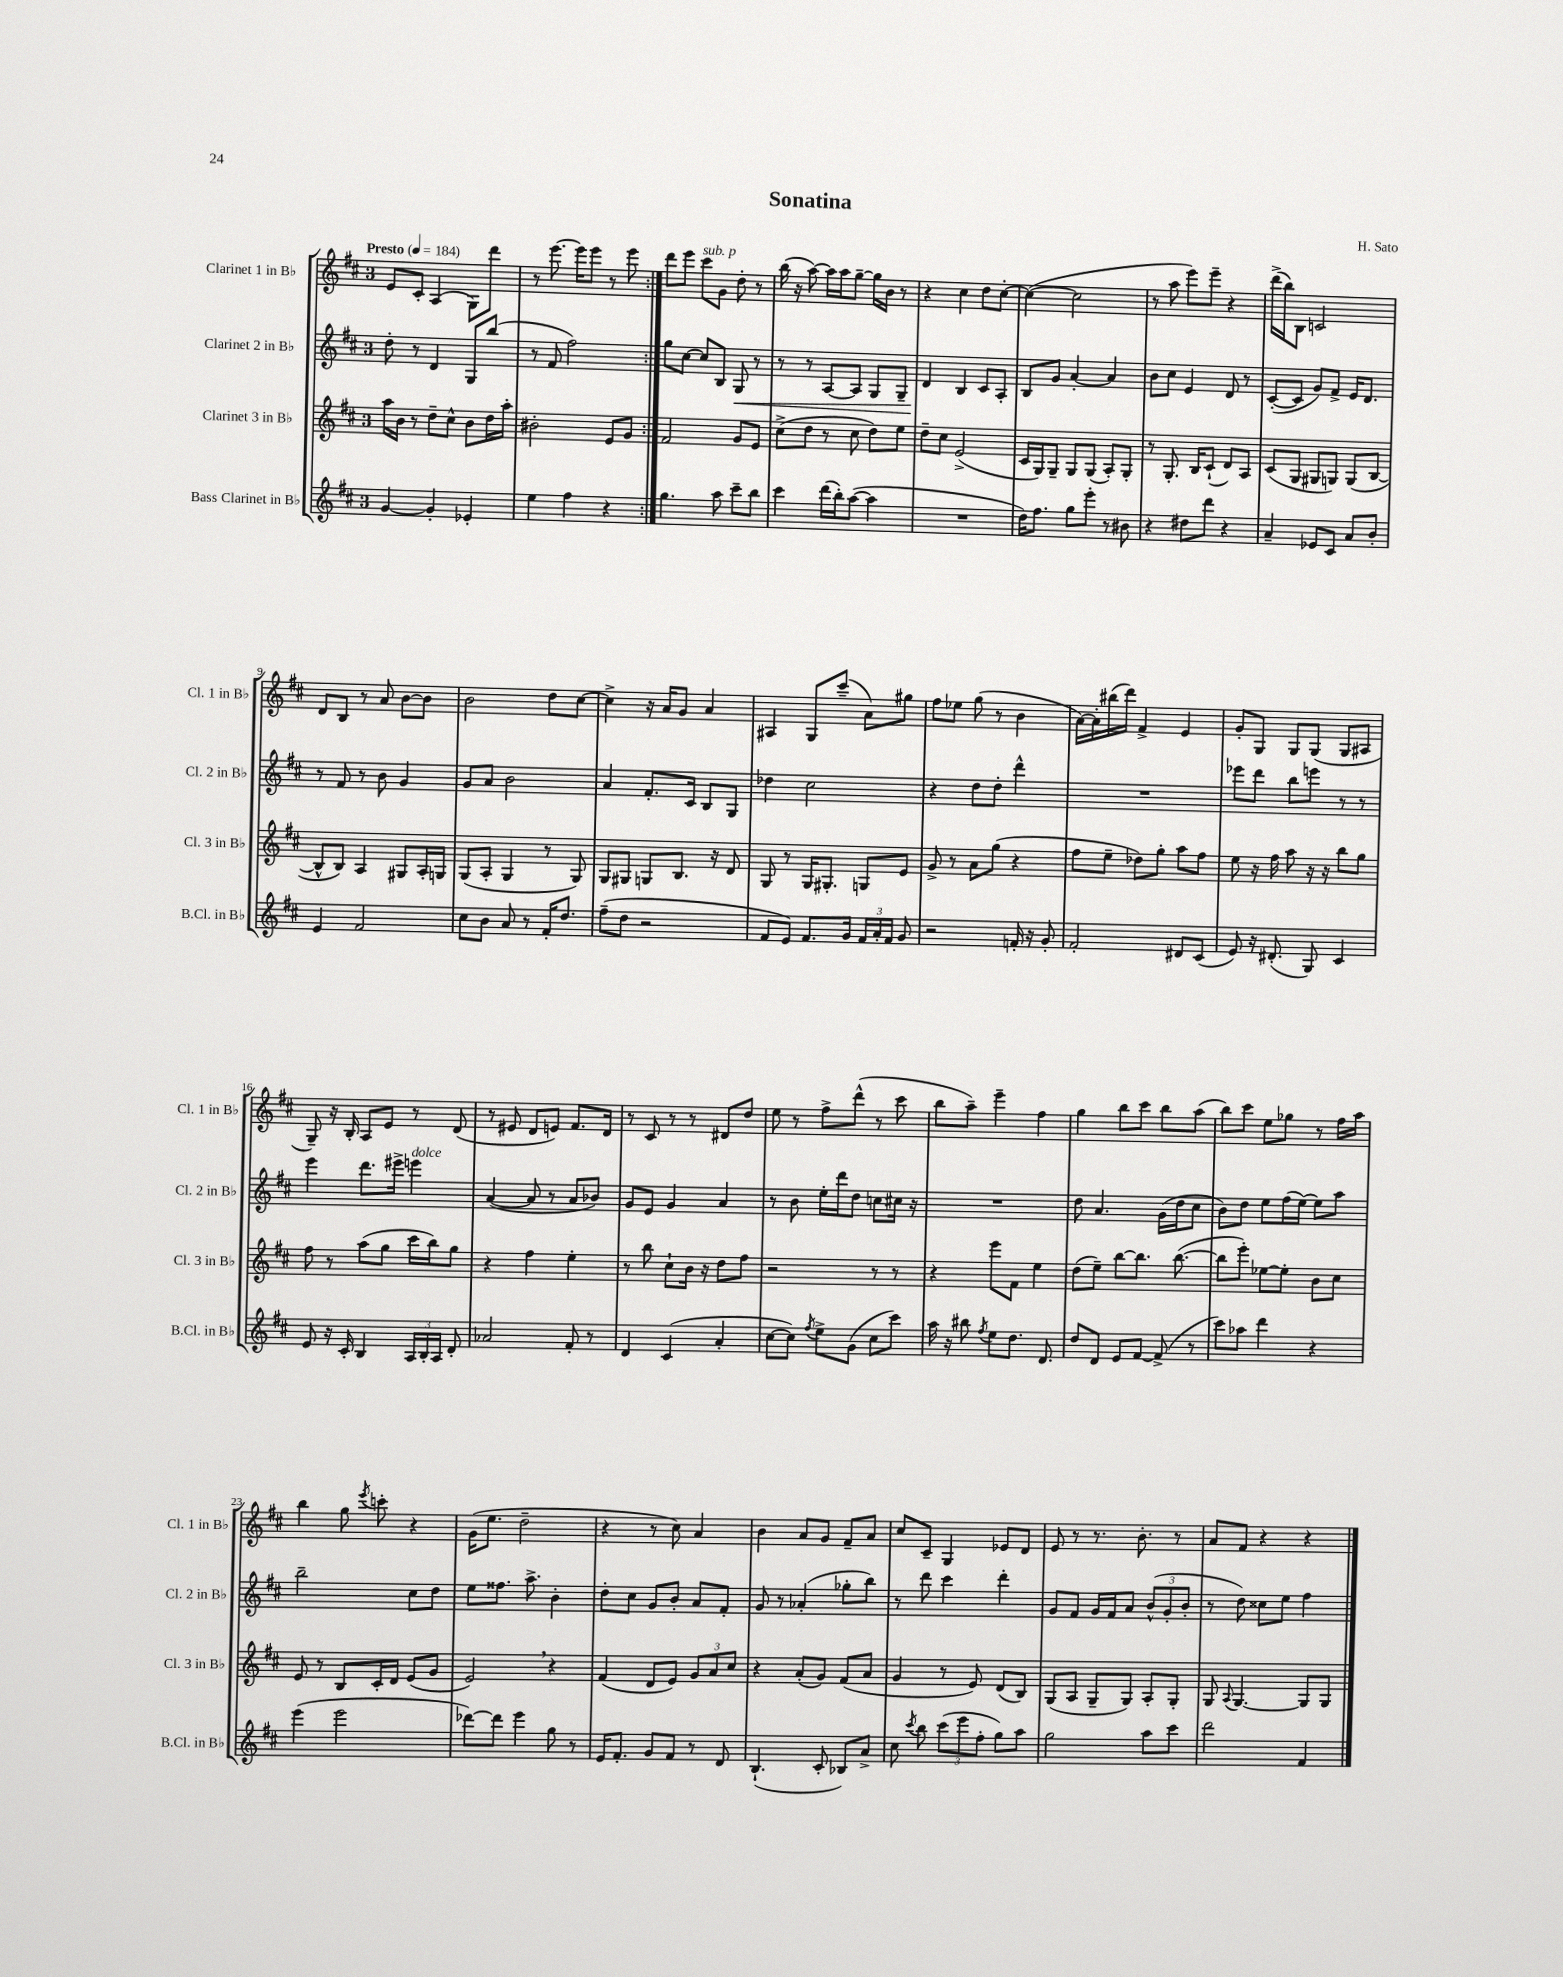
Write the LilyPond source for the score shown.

\header { title = "Sonatina" composer = "H. Sato" }
<<
\new StaffGroup <<
\new Staff = "s0" \with { instrumentName = "Clarinet 1 in Bb" shortInstrumentName = "Cl. 1 in Bb" } {
    \clef treble \key d \major \once \override Staff.TimeSignature.style = #'single-digit \time 3/4 \tempo "Presto" 4 = 184
    \autoBeamOff \repeat volta 2 { e'8[ cis'8]-. a4( g8[) d'''8] |
    r8 e'''8.~ e'''16[ e'''8] r8 e'''8 | }
    d'''8[ e'''8] cis'''8[^\markup { \italic "sub. p" } g'8] d''8-. r8 |
    b''16( r16 a''8~) a''16[ a''16 g''8]~-- g''16[ b'16] r8 |
    r4 cis''4 d''8[ cis''8]~-. |
    cis''4~( cis''2 |
    r8 a''8 e'''8[) e'''8]-- r4 |
    d'''16[->( b''16) b8] c'2 |
    d'8[ b8] r8 a'8 b'8[~ b'8] |
    b'2 d''8[ cis''8]~ |
    cis''4-> r16 a'16[ g'8] a'4 |
    ais4 g8[ cis'''8]--( a'8[) gis''8] |
    fis''8[ ees''8] g''8( r8 b'4 |
    a'16[~) a'16-. bis''16( d'''16]) fis'4-> e'4 |
    g'8[-. g8] g8[ g8]( g8[ ais8] |
    g8--) r16 b16-. a8[ e'8] r8 d'8( |
    r8 eis'8 d'8[ e'8]) fis'8.[ d'16] |
    r8 cis'8 r8 r8 dis'8[ d''8] |
    e''8 r8 fis''8[-> d'''8]-^( r8 cis'''8 |
    b''8[ a''8]--) e'''4-- fis''4 |
    g''4 b''8[ cis'''8] b''8[ a''8]( |
    b''8[) cis'''8] e''8[ ges''8] r8 fis''16[ a''16] |
    b''4 g''8 \acciaccatura { e'''8 } c'''8-. r4 |
    g'16[( e''8.] d''2-- |
    r4 r8 cis''8) a'4 |
    b'4 a'8[ g'8] fis'8[-- a'8] |
    cis''8[ cis'8]-- g4 ees'8[ d'8] |
    e'8 r8 r8. b'8.-. r8 |
    a'8[ fis'8] r4 r4 \bar "|." |
}
\new Staff = "s1" \with { instrumentName = "Clarinet 2 in Bb" shortInstrumentName = "Cl. 2 in Bb" } {
    \clef treble \key d \major \once \override Staff.TimeSignature.style = #'single-digit \time 3/4
    \autoBeamOff \repeat volta 2 { d''8-. r8 d'4 g8[ b''8]( |
    r8 fis'8 fis''2) | }
    g''8[ cis''8]~ cis''8[ b8] g8\< r8 |
    r8 r8 a8[~ a8] g8[ g8]-- |
    d'4\! b4 cis'8[ a8]-. |
    b8[ g'8] a'4~-. a'4 |
    b'8[ cis''8] e'4 d'8 r8 |
    cis'8[~-.( cis'8] g'8[) fis'8]-> e'16[ d'8.] |
    r8 fis'8 r8 b'8 g'4 |
    g'8[ a'8] b'2 |
    a'4 fis'8.[-. cis'16] b8[ g8] |
    des''4 cis''2 |
    r4 d''8[ d''8]-. d'''4-^ |
    R2. |
    ees'''8[ d'''8] b''8[ e'''8] r8 r8 |
    e'''4 d'''8.[ eis'''16]-> e'''4^\markup { \italic "dolce" } |
    a'4~( a'8 r8 a'8[ bes'8]) |
    g'8[ e'8] g'4 a'4 |
    r8 b'8 e''16[-. d'''16 d''8] c''8[ cis''16] r16 |
    R2. |
    d''8 a'4. g'16[( d''16 cis''8] |
    b'8[) d''8] e''8[ fis''16( e''16]~) e''8[ a''8] |
    b''2-- cis''8[ d''8] |
    e''8[ fisis''8.] a''8.-> b'4-. |
    d''8[-. cis''8] g'8[ b'8]-. a'8[ fis'8]-. |
    g'8 r8 aes'4-.( ges''8[-. b''8]) |
    r8 d'''8 cis'''4 d'''4-. |
    g'8[ fis'8] g'16[ fis'16 a'8] \tuplet 3/2 { b'8[-^( g'8-. b'8]-. } |
    r8 d''8) cisis''8[ e''8] fis''4 \bar "|." |
}
\new Staff = "s2" \with { instrumentName = "Clarinet 3 in Bb" shortInstrumentName = "Cl. 3 in Bb" } {
    \clef treble \key d \major \once \override Staff.TimeSignature.style = #'single-digit \time 3/4
    \autoBeamOff \repeat volta 2 { a''16[ b'16] r8 d''8[-- cis''8]-^ b'8[ d''16 a''16]-. |
    bis'2-. e'8[ g'8] | }
    fis'2 g'8[ e'8] |
    cis''8[->( d''8] r8 cis''8 d''8[) e''8] |
    d''8[-- cis''8] e'2->( |
    cis'16[ g16) g8]-- g8[ g8]( a8[-.) g8]-. |
    r8 g8.-. b16[ cis'8]-!( d'8[) a8] |
    cis'8[( g8] gis8[ g8]) g8[( b8]~ |
    b8[-^ b8]) a4 gis8[ a16-. g16] |
    g8[( a8]-. g4 r8 g8) |
    g8[ gis8] g8[ b8.] r16 d'8 |
    g8 r8 g16[ gis8.]-. g8[ e'8] |
    g'8-> r8 a'8[ g''8]( r4 |
    fis''8[ e''8]-- des''8[) g''8]-. a''8[ fis''8] |
    e''8 r16 fis''16 a''8 r16 r16 b''8[ g''8] |
    fis''8 r8 a''8[( g''8] cis'''16[ b''16) g''8] |
    r4 fis''4 e''4-. |
    r8 b''8 cis''8[-! b'16] r16 d''8[ fis''8] |
    r2 r8 r8 |
    r4 e'''8[ fis'8] e''4 |
    d''8[( e''8]--) b''8[~ b''8.] b''8.~( |
    b''8[ e'''8]-.) ees''8[~ ees''8]-. b'8[ cis''8] |
    e'8 r8 b8[ cis'16-. d'16] e'8[( g'8] |
    e'2) \breathe r4 |
    fis'4( d'8[ e'8]) \tuplet 3/2 { g'8[ a'8 cis''8] } |
    r4 a'8[-.( g'8]) fis'8[( a'8] |
    g'4 r8 e'8) d'8[( b8]) |
    g8[( a8] g8[-- g8]) a8[-. g8]-. |
    g8 \appoggiatura { a8 } g4.~ g8[ g8] \bar "|." |
}
\new Staff = "s3" \with { instrumentName = "Bass Clarinet in Bb" shortInstrumentName = "B.Cl. in Bb" } {
    \clef treble \key d \major \once \override Staff.TimeSignature.style = #'single-digit \time 3/4
    \autoBeamOff \repeat volta 2 { g'4~ g'4-. ees'4-. |
    e''4 fis''4 r4 | }
    g''4. a''8 cis'''8[-- b''8] |
    cis'''4 d'''16[( b''16-.) a''8]~( a''4 |
    R2. |
    d''16[) fis''8.] g''8[ e'''8]-. r8 bis'8 |
    r4 dis''8[ d'''8] r4 |
    a'4-- ees'8[ cis'8] a'8[ b'8]-. |
    e'4 fis'2 |
    cis''8[ b'8] a'8 r8 fis'16[-. d''8.] |
    fis''8[--( d''8] r2 |
    fis'8[ e'8]) fis'8.[ g'16] \tuplet 3/2 { fis'16[ a'16-. fis'16] } g'8 |
    r2 f'16-. r16 g'8-. |
    fis'2-. dis'8[ cis'8]( |
    e'8) r16 dis'8.-.( g8) cis'4 |
    e'8 r16 cis'16-. b4 \tuplet 3/2 { a16[ b16-. a16] } d'8-. |
    aes'2 fis'8-. r8 |
    d'4 cis'4( a'4-. |
    cis''8[~ cis''8]) \acciaccatura { fis''8 } e''8[-> g'8]( cis''8[ cis'''8]) |
    a''16 r16 bis''8 \acciaccatura { fis''8 } e''8[ d''8.] d'8. |
    d''8[ d'8] e'8[ fis'8]~ fis'8->( r8 |
    cis'''8[) aes''8] d'''4 r4 |
    e'''4( e'''2 |
    des'''8[~) des'''8] e'''4 g''8 r8 |
    e'16[ fis'8.]-. g'8[ fis'8] r8 d'8 |
    b4.-!( cis'8-. bes8[) a'8]-> |
    cis''8 \acciaccatura { cis'''8 } b''8 \tuplet 3/2 { cis'''8[( e'''8 fis''8]-. } g''8[) a''8] |
    g''2 a''8[ cis'''8] |
    d'''2 fis'4 \bar "|." |
}
>>
>>
